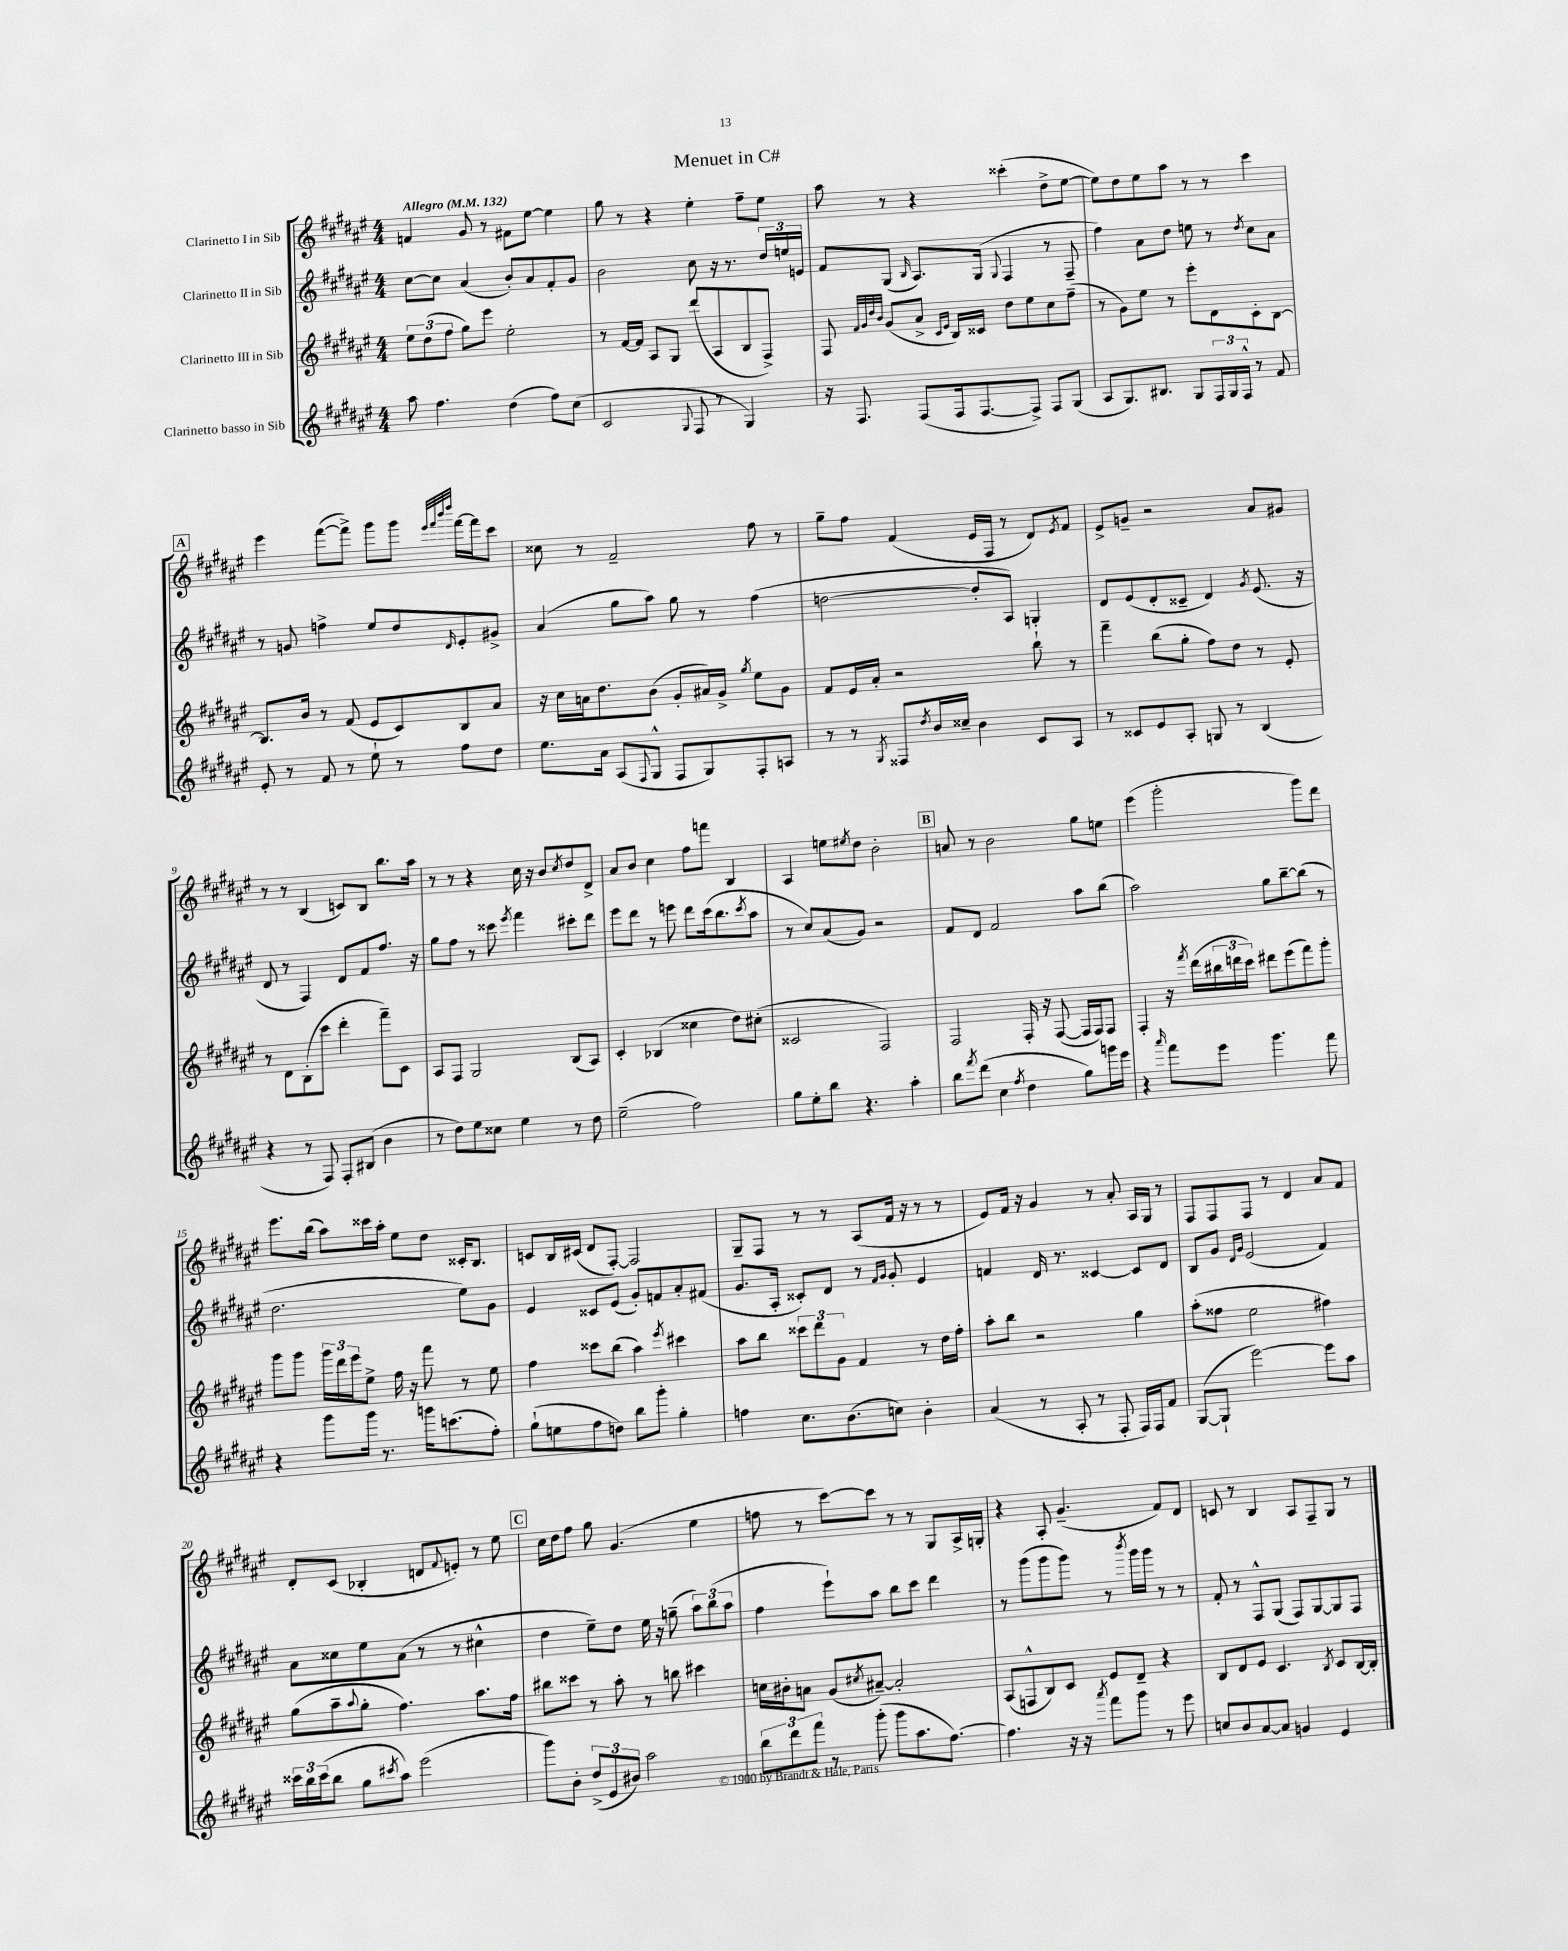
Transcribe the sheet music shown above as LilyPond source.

\header { title = "Menuet in C#" }
<<
\new StaffGroup <<
\new Staff = "s0" \with { instrumentName = "Clarinetto I in Sib" } {
    \clef treble \key fis \major \numericTimeSignature \time 4/4 \tempo "Allegro" 4 = 132
    f'4 gis'8 r8 fis'8 eis''8~ eis''4 |
    gis''8 r8 r4 eis''4-. fis''8-- eis''8 |
    ais''8 r8 r4 cisis'''4-.( dis''8-> eis''8~ |
    eis''8) dis''8 eis''8 ais''8 r8 r8 cis'''4 |
    \mark \markup { \box "A" } eis'''4 fis'''8~( fis'''8->) gis'''8 gis'''8 \grace { eis'''32 fis'''32 b'''32 dis''''32 } fis'''16~ fis'''16 cis'''8 |
    cisis''8 r8 fis'2-- fis''8 r8 |
    gis''8-- fis''8 fis'4( eis'16 fis16 r8 dis'8) \acciaccatura { eis'8 } fis'8 |
    eis'8-> g'8-- r2 ais'8 gis'8 |
    r8 r8 b4( c'8) b8 b''8. ais''16 |
    r8 r8 r4 cis''16 r16 b'8 \acciaccatura { cis''8 } dis''8 dis'8-> |
    ais'8 b'8 cis''4 fis''8 f'''8 b4 |
    ais4 e''8 \acciaccatura { eis''8 } dis''8 b'2-. |
    \mark \markup { \box "B" } a'8 r8 b'2 gis''8 e''8 |
    eis'''4( gis'''2-. gis'''8) dis'''8 |
    eis'''8. b''16( ais''8) cisis'''16 ais''16-. eis''8 dis''8 cisis'16-. b8. |
    c'8 b16 cis'16( dis'8 fis8~-.) fis2 |
    gis8-- fis8 r8 r8 ais8( fis'16 r16 r8 r8 |
    eis'8) fis'16 r16 gis'4 r8 ais'8-. ais16 gis16 r8 |
    fis8 fis8 fis8 r8 dis'4 ais'8 fis'8 |
    dis'8-. cis'8( bes4-. d'8 \appoggiatura { fis'8 } e'8-.) r8 eis''8 |
    \mark \markup { \box "C" } cis''16 dis''16 fis''8 gis''8 gis'4.( eis''4 |
    f''8 r8 cis'''8~) cis'''8 r8 r8 gis8 ais16-> g16-. |
    r4 ais8-. gis'4.--( fis'8) dis'8 |
    c'8 r8 b4 ais8 fis8-- gis8 r8 \bar "|." |
}
\new Staff = "s1" \with { instrumentName = "Clarinetto II in Sib" } {
    \clef treble \key fis \major \numericTimeSignature \time 4/4
    cis''8~ cis''8 ais'4( b'8-.) ais'8 fis'8-. gis'8 |
    b'2 cis''8 r16 r8. \tuplet 3/2 { dis''16 e''16 e'16 } |
    fis'8 gis8( \grace { b16 } ais8.) gis16( \appoggiatura { gis8 } fis4 r8 fis8-- |
    fis''4) ais'8 dis''8 e''8 r8 \acciaccatura { dis''8 } cis''8 ais'8 |
    \mark \markup { \box "A" } r8 g'8 f''4-> eis''8 dis''8 \grace { dis'16 } eis'8-. gis'8-> |
    ais'4( gis''8 ais''8) gis''8 r8 fis''4( |
    d''2~ d''8-. ais8) g4-. |
    dis'8 eis'8( dis'8-. cisis'8-- dis'4) \acciaccatura { gis'8 } eis'8.( r16 |
    dis'8 r8 fis4) dis'8 fis'8 fis''8. r16 |
    gis''8 fis''8 r8 cisis'''8 \acciaccatura { eis'''8 } fis'''4 cis'''8-. dis'''8 |
    eis'''8 dis'''8 r8 e'''8 dis'''8 cis'''16( b''8. \acciaccatura { cis'''8 } ais''8 |
    r8 cis''8) ais'8( gis'8) r2 |
    \mark \markup { \box "B" } fis'8 dis'8 fis'2 ais''8 b''8( |
    ais''2) gis''8 b''8~-- b''8( r8 |
    dis''2. eis''8) gis'8 |
    eis'4 cisis'8 eis'8( gis'8-.) f'8 ais'8-. fis'8( |
    gis'8. ais16-. cisis'8-.) dis'8 r8 \grace { fis'16 gis'16 } gis'8-. eis'4 |
    f'4 dis'16 r8. cisis'4~ cisis'8 dis'8 |
    b8 gis'8 \grace { dis'16 gis'16 } eis'2( fis'4) |
    ais'8 cisis''8 eis''8 ais'8( r8 r8 cis''4-^ |
    \mark \markup { \box "C" } dis''4 eis''8--) dis''8 eis''16 r16 g''8--( \tuplet 3/2 { ais''8) b''8( ais''8 } |
    fis''4 eis'''8-!) ais''8 b''8 cis'''8 dis'''4 |
    r8 gis'''8( gis'''8 gis'''8) r8 \acciaccatura { b'''8 } gis'''16 gis'''16 r8 r8 |
    fis'8-. r8 fis8-^ gis8( fis8) gis8~ gis8 fis8 \bar "|." |
}
\new Staff = "s2" \with { instrumentName = "Clarinetto III in Sib" } {
    \clef treble \key fis \major \numericTimeSignature \time 4/4
    \tuplet 3/2 { eis''8 dis''8( fis''8 } gis''8) eis'''8 eis''2-. |
    r8 fis'16~ fis'16 ais8 gis8 dis'''8( ais8 b8 fis8->) |
    fis8 \grace { fis'32 gis'32 dis''32 b'32 } gis'8( ais'8-> \grace { cis'16 eis'16 } b16) cisis'16 dis''8 eis''8 cis''8 fis''8--( |
    r8 gis'8) eis''8 r8 eis'''8-. dis'8 cis'8-. b8~ |
    \mark \markup { \box "A" } b8. b'16 r8 fis'8( eis'8 cis'8) b8 ais'8 |
    r16 cis''16 a'16 dis''8. b'8( gis'8-. ais'16) gis'16-> \acciaccatura { gis''8 } eis''8 gis'8 |
    fis'8 eis'16 ais'16-. r2 b''8-! r8 |
    fis'''4-- b''8( gis''8-. fis''8) dis''8 r8 eis'8-. |
    r8 dis'8 b8-.( cis'''8 dis'''4-. fis'''8--) cis'8 |
    ais8 fis8 gis2 b8( ais8) |
    cis'4-. bes4( cisis''4 dis''8) cis''8-.( |
    cisis'2 fis2) |
    \mark \markup { \box "B" } fis2 fis16-. r16 fis8~( fis16 fis16) fis8 |
    fis4-. r16 \acciaccatura { fis'''8 } dis'''16( \tuplet 3/2 { bis''16 d'''16 cis'''16) } dis'''8 eis'''8( fis'''8) gis'''8-. |
    gis'''8 gis'''8 \tuplet 3/2 { gis'''16 dis'''16 eis'''16 } eis''8-> fis''16 r16 fis'''8 r8 eis''8 |
    fis''4 cisis'''8 b''8( ais''4) \acciaccatura { eis'''8 } cis'''4 |
    ais''8 b''8 \tuplet 3/2 { cisis'''8 dis'''8 gis'8 } fis'4 r8 dis''16 fis''16-. |
    ais''8-. b''8 r2 gis''4 |
    ais''8-.( fisis''8 eis''2 fis''4) |
    gis''8( ais''8-- \appoggiatura { ais''8 } gis''8-. fis''4.) ais''8. fis''16 |
    \mark \markup { \box "C" } bis''8 cisis'''8 r8 ais''8-. r8 b''8 cis'''4 |
    c''16 bis'16-. a'8 gis'8( \acciaccatura { cis''8 } ais'8~--) ais'2-. |
    ais8( f8-^ b8) cis'8 eis'8 dis'8-- r4 |
    b8 dis'8 eis'8 cis'4. \acciaccatura { b8 } cis'8 b16~ b16-. \bar "|." |
}
\new Staff = "s3" \with { instrumentName = "Clarinetto basso in Sib" } {
    \clef treble \key fis \major \numericTimeSignature \time 4/4
    ais''8 fis''4. dis''4( fis''8) cis''8( |
    cis'2 \appoggiatura { gis8 } fis8 r8 gis4) |
    r16 fis8. fis8( fis16 fis8.~ fis8->) fis8 gis8( |
    ais8 gis8.) bis8. gis8 \tuplet 3/2 { fis16 gis16 fis16-^ } r8 fis'8 |
    \mark \markup { \box "A" } eis'8-. r8 fis'8 r8 eis''8-! r8 fis''8 dis''8 |
    eis''8. ais'16 ais8( \appoggiatura { fis8 } gis8-^ fis8 gis8) fis8-. a8 |
    r8 r8 \acciaccatura { gis8 } fisis8 \acciaccatura { dis''8 } b'16 cisis''16-- b'4 cis'8 ais8 |
    r8 cisis'8 eis'8 ais8-. g8 r8 b4( |
    r4 r8 fis8) fis8-. bis8( b'4 |
    r8 dis''8) eis''8 cisis''8 eis''4 r8 dis''8 |
    eis''2--( fis''2) |
    gis''8 eis''8-. b''8 r4. ais''4-. |
    \mark \markup { \box "B" } b''8 \acciaccatura { fis'''8 } dis'''8( cis''4 \acciaccatura { fis''8 } dis''4 gis''8) g'''16 eis'''16 |
    r4 \grace { ais'''16 } fis'''8 eis'''8 gis'''4. fis'''8 |
    r4 gis'''8 gis'''16 r8. g'''16 c'''8.( fis''8-.) |
    gis''8-!( e''8 fis''8 d''8) b''8 gis'''8-. gis''4-. |
    f''4 cis''8. b'8.( c''8) b'4-. |
    ais'4( r8 ais8-. r8 fis8-. fis16) fis16 fis'8 |
    gis8~( gis8-! eis'''2~) eis'''8 ais''8 |
    \tuplet 3/2 { cisis'''16 b''16 cisis'''16( } b''8 gis''8 \acciaccatura { cis'''8 } ais''8) eis'''2( |
    \mark \markup { \box "C" } gis'''8) b'8-. \tuplet 3/2 { dis''8->( eis'8 bis'8) } ais''2 |
    \tuplet 3/2 { b''8 dis'''8 fis'''8 } r8 gis'''8-.( gis'''8 ais''8. fis''8.~) |
    fis''4. r16 r16 \acciaccatura { ais'''8 } fis'''8 gis'''8 r8 eis'''8 |
    c''8 b'8 ais'8~ ais'8 g'4 eis'4 \bar "|." |
}
>>
>>
